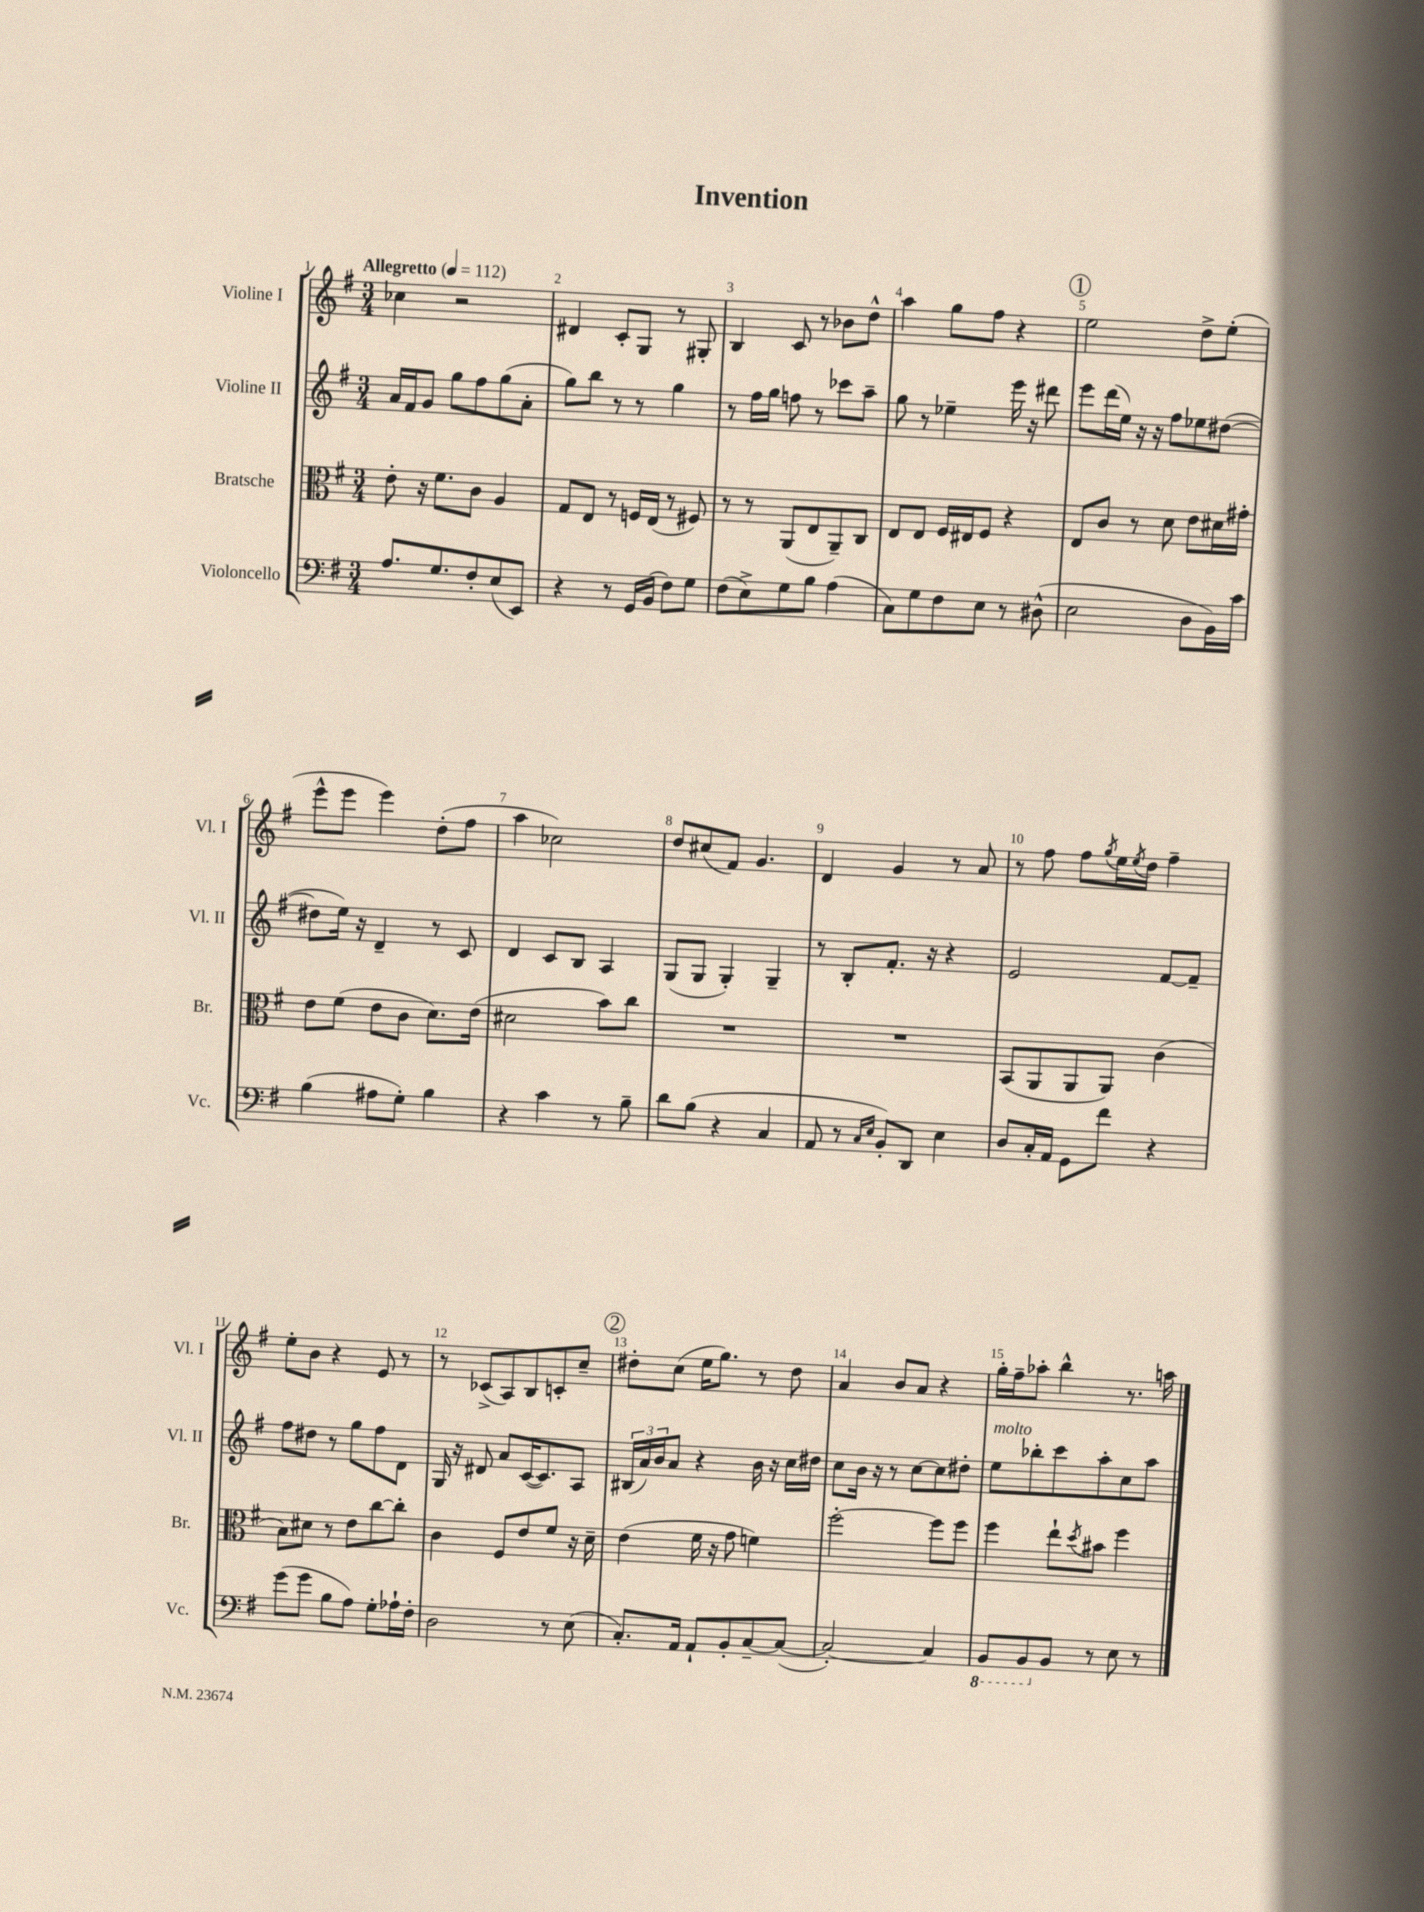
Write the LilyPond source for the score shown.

\header { title = "Invention" }
<<
\new StaffGroup <<
\new Staff = "s0" \with { instrumentName = "Violine I" shortInstrumentName = "Vl. I" } {
    \clef treble \key g \major \numericTimeSignature \time 3/4 \tempo "Allegretto" 4 = 112
    ces''4 r2 |
    dis'4 c'8-. g8 r8 gis8-. |
    b4 c'8 r8 bes'8 d''8-^ |
    a''4 g''8 fis''8 r4 |
    \mark \markup { \circle "1" } e''2 d''8-> e''8-.( |
    e'''8-^ e'''8 e'''4) d''8-.( fis''8 |
    a''4 ces''2) |
    d''8 cis''8( fis'8) g'4. |
    d'4 g'4 r8 a'8 |
    r8 fis''8 fis''8 \acciaccatura { g''8 } e''16 \acciaccatura { e''8 } d''16 fis''4-- |
    e''8-. b'8 r4 e'8 r8 |
    r8 ces'8->( a8) b8 c'8-. c''8-- |
    \mark \markup { \circle "2" } dis''8-. c''8( e''16 g''8.) r8 dis''8 |
    a'4 b'8 a'8 r4 |
    g''16-. fis''16-- aes''8-. b''4-^ r8. a''16 \bar "|." |
}
\new Staff = "s1" \with { instrumentName = "Violine II" shortInstrumentName = "Vl. II" } {
    \clef treble \key g \major \numericTimeSignature \time 3/4
    a'16 fis'16 g'8 g''8 fis''8 g''8( a'8-. |
    g''8) b''8 r8 r8 g''4 |
    r8 fis''16 g''16 f''8 r8 ces'''8 a''8-- |
    g''8 r8 ees''4-- e'''16 r16 dis'''8 |
    \mark \markup { \circle "1" } e'''8 d'''16( e''16) r16 r16 fis''8 ees''8 dis''8~( |
    dis''8 e''16) r16 d'4-- r8 c'8 |
    d'4 c'8 b8 a4 |
    g8( g8 g4-.) g4-- |
    r8 b8-. fis'8.-. r16 r4 |
    e'2 fis'8~ fis'8-- |
    fis''8 dis''8 r8 g''8 fis''8 d'8 |
    g16 r16 dis'8 a'8 c'16~( c'8.) a8 |
    \mark \markup { \circle "2" } \tuplet 3/2 { bis16( a'16) b'16 } a'8 r4 b'16 r16 c''16 dis''16 |
    c''8 b'16 r16 r8 c''8~ c''8 dis''8-. |
    e''8^\markup { \italic "molto" } bes''8-. c'''8 a''8-. c''8 a''8 \bar "|." |
}
\new Staff = "s2" \with { instrumentName = "Bratsche" shortInstrumentName = "Br." } {
    \clef alto \key g \major \numericTimeSignature \time 3/4
    e'8-. r16 fis'8. c'8 a4 |
    g8 e8 r8 f16 e16( r8 fis8) |
    r8 r8 a,8( e8 a,8--) c8 |
    e8 e8 fis16 eis16 fis8 r4 |
    \mark \markup { \circle "1" } e8 c'8 r8 d'8 e'8 dis'16 gis'16-. |
    e'8 fis'8( e'8 c'8 d'8.) e'16( |
    dis'2 b'8) c''8 |
    R2. |
    R2. |
    b,8( a,8 a,8 a,8) c'4( |
    b8) dis'8 r8 e'8 c''8~ c''8-. |
    c'4 fis8 e'8 fis'8 r16 d'16-- |
    \mark \markup { \circle "2" } e'4( fis'16 r16 g'8 f'4) |
    fis''2~-. fis''8 fis''8 |
    fis''4 e''8-! \acciaccatura { d''8 } bis'8 fis''4 \bar "|." |
}
\new Staff = "s3" \with { instrumentName = "Violoncello" shortInstrumentName = "Vc." } {
    \clef bass \key g \major \numericTimeSignature \time 3/4
    a8. g8. fis8-. e8( e,8) |
    r4 r8 g,16 b,16( fis8) g8 |
    fis8( e8->) g8 b8 a4( |
    c8) g8 fis8 e8 r8 dis8-^( |
    \mark \markup { \circle "1" } e2 d8 b,16) c'16 |
    b4( ais8 g8-.) b4 |
    r4 c'4 r8 b8-- |
    d'8 b8( r4 c4 |
    a,8 r8 \grace { c16 e16 } b,8-.) d,8 e4 |
    d8 c16-. a,16 g,8 fis'8 r4 |
    g'8( g'8 b8 a8) g8-. aes16-! fis16-. |
    d2 r8 e8( |
    \mark \markup { \circle "2" } c8.-.) a,16 a,8-! b,8-. c8~-- c8~( |
    c2~-.) c4 |
    \ottava #-1 b,,8 b,,8 \ottava #0 b,8 r8 e8 r8 \bar "|." |
}
>>
>>
\layout { \context { \Score \override BarNumber.break-visibility = ##(#f #t #t) barNumberVisibility = #all-bar-numbers-visible } }
